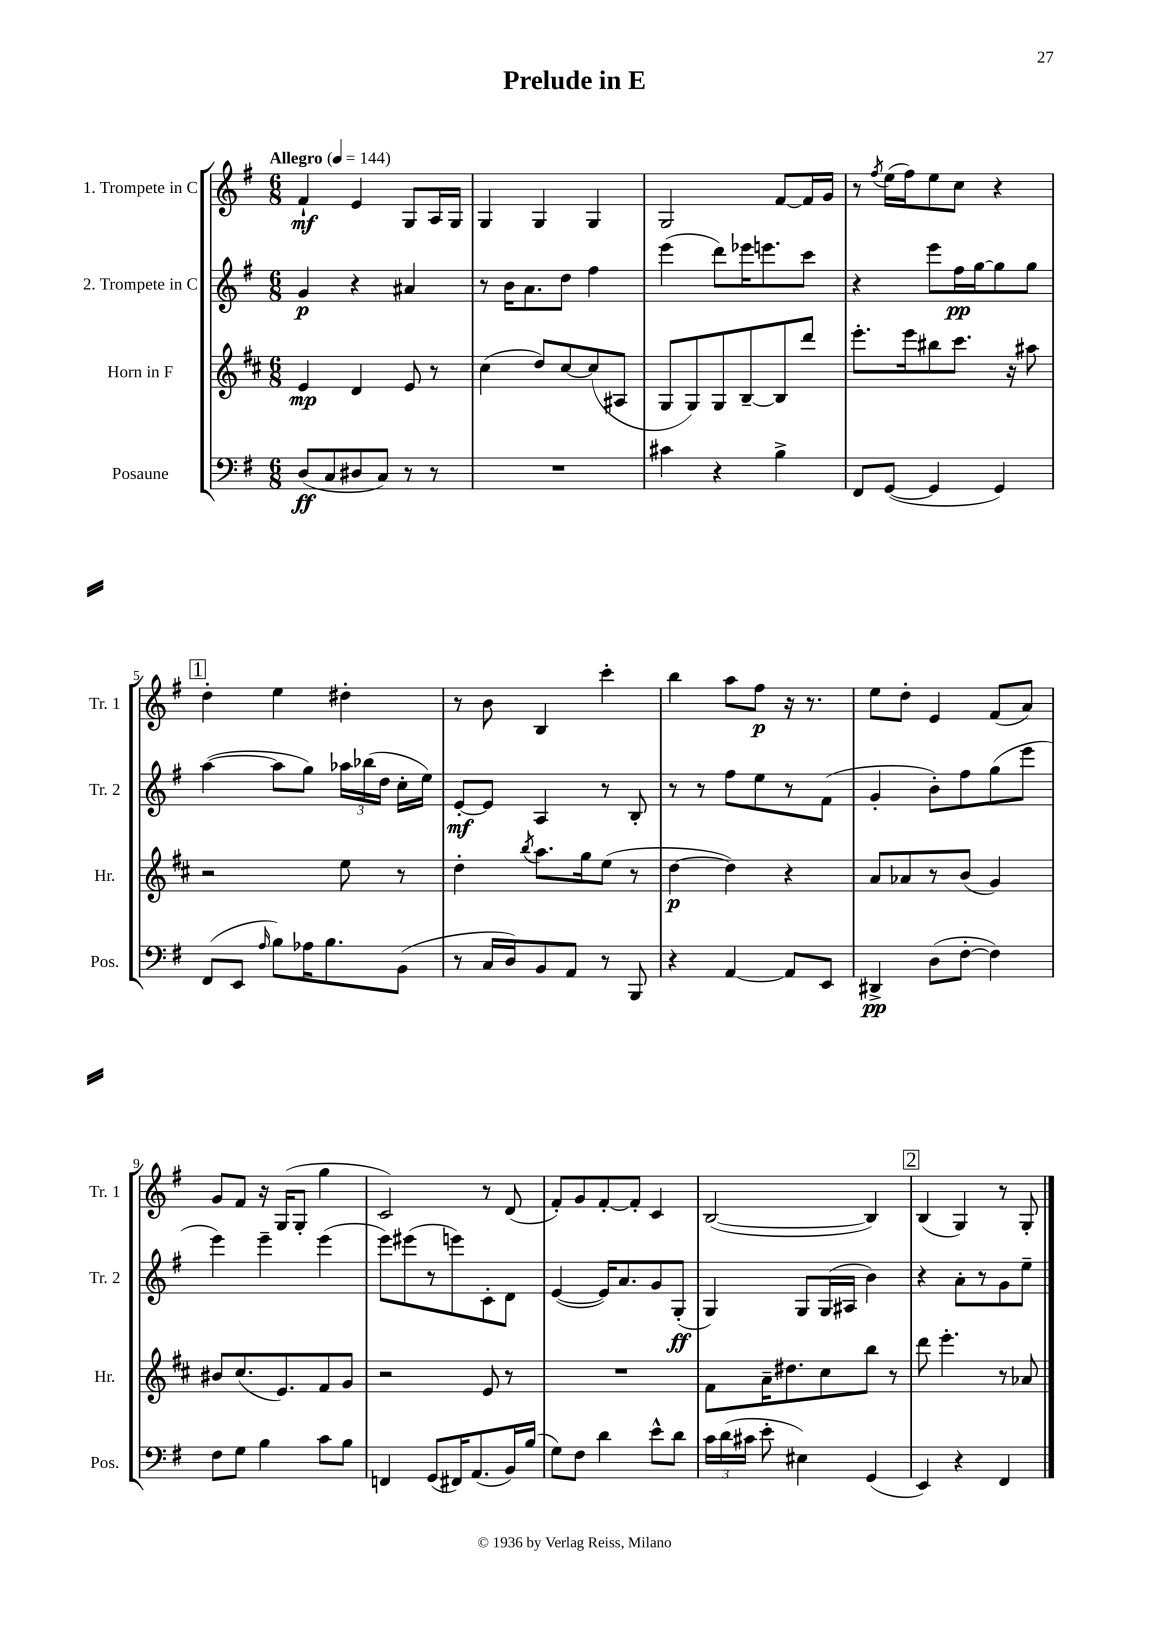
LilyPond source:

\header { title = "Prelude in E" }
<<
\new StaffGroup <<
\new Staff = "s0" \with { instrumentName = "1. Trompete in C" shortInstrumentName = "Tr. 1" } {
    \clef treble \key g \major \numericTimeSignature \time 6/8 \tempo "Allegro" 4 = 144
    \autoBeamOff fis'4-!\mf e'4 g8[ a16 g16] |
    g4 g4 g4 |
    g2 fis'8[~ fis'16 g'16] |
    r8 \acciaccatura { fis''8 } e''16[( fis''16) e''8 c''8] r4 |
    \mark \markup { \box "1" } d''4-. e''4 dis''4-. |
    r8 b'8 b4 c'''4-. |
    b''4 a''8[ fis''8]\p r16 r8. |
    e''8[ d''8]-. e'4 fis'8[( a'8]) |
    g'8[ fis'8] r16 g16[( g8]-. g''4 |
    c'2) r8 d'8( |
    fis'8[-.) g'8 fis'8~-. fis'8]-. c'4 |
    b2~( b4) |
    \mark \markup { \box "2" } b4( g4) r8 g8-. \bar "|." |
}
\new Staff = "s1" \with { instrumentName = "2. Trompete in C" shortInstrumentName = "Tr. 2" } {
    \clef treble \key g \major \numericTimeSignature \time 6/8
    \autoBeamOff g'4\p r4 ais'4 |
    r8 b'16[ a'8. d''8] fis''4 |
    e'''4( d'''8[) ees'''16 e'''8. c'''8] |
    r4 e'''8[ fis''16\pp g''16~ g''8 g''8] |
    \mark \markup { \box "1" } a''4~( a''8[ g''8]) \tuplet 3/2 { aes''16[ bes''16( d''16] } c''16[-. e''16]) |
    e'8[~-.\mf e'8] a4 r8 b8-. |
    r8 r8 fis''8[ e''8 r8 fis'8]( |
    g'4-. b'8[-.) fis''8 g''8( e'''8] |
    e'''4) e'''4-- e'''4( |
    e'''8[) eis'''8( r8 e'''8) c'8-. d'8] |
    e'4~( e'16[) a'8. g'8 g8]-.\ff( |
    g4) g8[ g16( ais16] b'4) |
    \mark \markup { \box "2" } r4 a'8[-. r8 g'8 e''8]-- \bar "|." |
}
\new Staff = "s2" \with { instrumentName = "Horn in F" shortInstrumentName = "Hr." } {
    \clef treble \key d \major \numericTimeSignature \time 6/8
    \autoBeamOff e'4\mp d'4 e'8 r8 |
    cis''4( d''8[) cis''8~ cis''8( ais8] |
    g8[ g8) g8 b8~-- b8 d'''8] |
    e'''8.[-. e'''16 bis''8 cis'''8.] r16 ais''8 |
    \mark \markup { \box "1" } r2 e''8 r8 |
    d''4-. \acciaccatura { b''8 } a''8.[ g''16 e''8]( r8 |
    d''4~\p d''4) r4 |
    a'8[ aes'8 r8 b'8]( g'4) |
    bis'8[ cis''8.( e'8.) fis'8 g'8] |
    r2 e'8 r8 |
    R2. |
    fis'8[ a'16-- dis''8. cis''8 b''8] r8 |
    \mark \markup { \box "2" } d'''8 e'''4.-. r8 aes'8 \bar "|." |
}
\new Staff = "s3" \with { instrumentName = "Posaune" shortInstrumentName = "Pos." } {
    \clef bass \key g \major \numericTimeSignature \time 6/8
    \autoBeamOff d8[\ff( c8 dis8 c8]) r8 r8 |
    R2. |
    cis'4 r4 b4-> |
    fis,8[ g,8]~( g,4 g,4) |
    \mark \markup { \box "1" } fis,8[( e,8] \grace { a16 } b8[) aes16 b8. b,8]( |
    r8 c16[ d16) b,8 a,8] r8 b,,8 |
    r4 a,4~ a,8[ e,8] |
    dis,4->\pp d8[( fis8]~-. fis4) |
    fis8[ g8] b4 c'8[ b8] |
    f,4 g,8[( fis,16) a,8.( b,16) b16]( |
    g8[) fis8] d'4 e'8[-^ d'8] |
    \tuplet 3/2 { c'16[ d'16( cis'16] } e'8-. eis4) g,4( |
    \mark \markup { \box "2" } e,4) r4 fis,4 \bar "|." |
}
>>
>>
